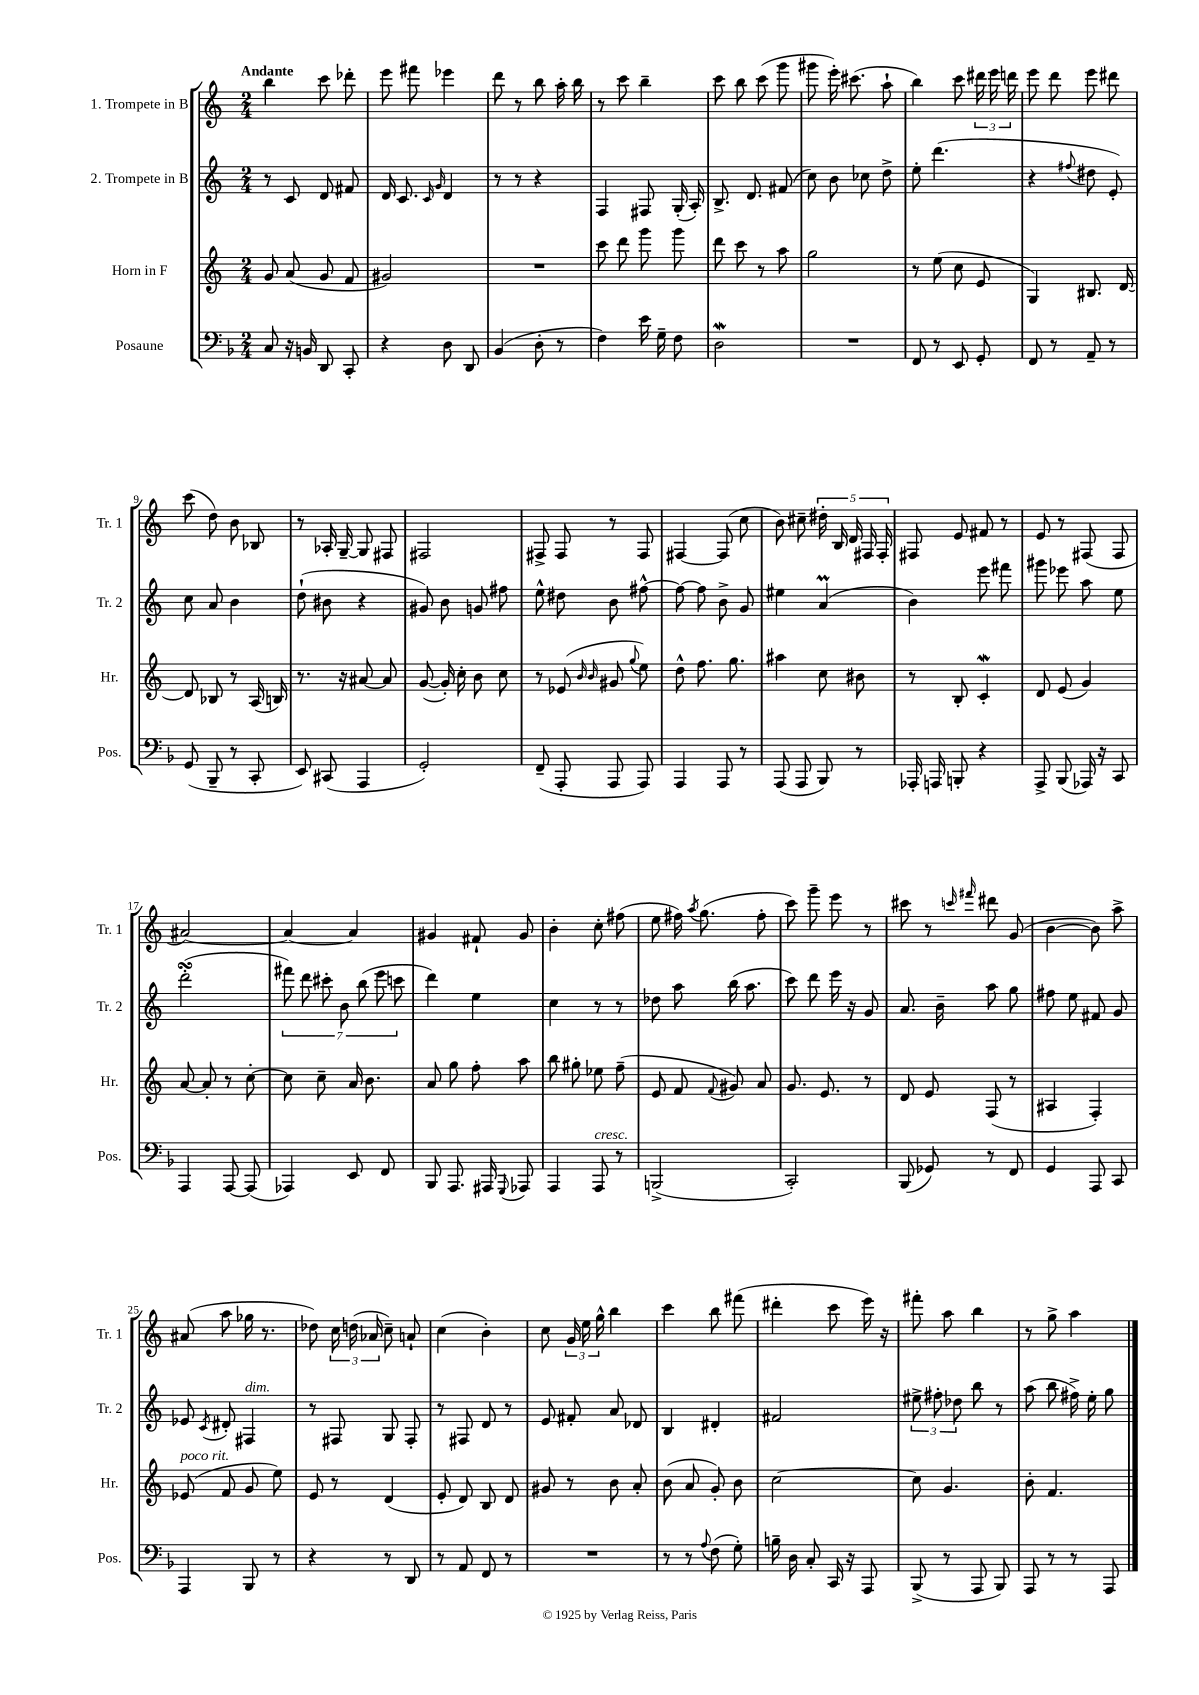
<<
\new StaffGroup <<
\new Staff = "s0" \with { instrumentName = "1. Trompete in B" shortInstrumentName = "Tr. 1" } {
    \clef treble \key c \major \numericTimeSignature \time 2/4 \tempo "Andante"
    \autoBeamOff b''4 c'''8 des'''8-. |
    e'''8 fis'''8 ees'''4 |
    d'''8 r8 b''8 a''16-. b''16 |
    r8 c'''8 b''4-- |
    c'''8 b''8 c'''8( g'''8 |
    gis'''8 e'''16-.) cis'''8.( a''8-! |
    b''4) c'''8 \tuplet 3/2 { dis'''16 e'''16 d'''16 } |
    e'''8 d'''8 e'''8 dis'''8 |
    c'''8( d''8) b'8 bes8 |
    r8 aes16-. g16~-- g8 fis8 |
    fis2 |
    fis8-> fis8 r8 fis8 |
    fis4~ fis8( c''8 |
    b'8) cis''8-- \tuplet 5/4 { dis''16-. b16 d'16 fis16 fis16-. } |
    fis8 e'8 fis'8 r8 |
    e'8 r8 fis8( fis8 |
    ais'2~) |
    ais'4~ ais'4 |
    gis'4 fis'8-! gis'8 |
    b'4-. c''8-. fis''8( |
    e''8 fis''16) \acciaccatura { a''8 } g''8.( fis''8-. |
    c'''8) g'''8-- e'''8 r8 |
    cis'''8 r8 \grace { c'''16 fis'''16 } dis'''8 g'8( |
    b'4~ b'8) a''8-> |
    ais'8( a''8 ges''16 r8. |
    des''8) \tuplet 3/2 { c''16 d''16( aes'16 } c''8--) a'8-! |
    c''4( b'4-.) |
    c''8 \tuplet 3/2 { g'16 e''16 g''16-^ } b''4 |
    c'''4 b''8 fis'''8( |
    dis'''4-. c'''8 e'''16) r16 |
    fis'''8-. a''8 b''4 |
    r8 g''8-> a''4 \bar "|." |
}
\new Staff = "s1" \with { instrumentName = "2. Trompete in B" shortInstrumentName = "Tr. 2" } {
    \clef treble \key c \major \numericTimeSignature \time 2/4
    \autoBeamOff r8 c'8 d'8 fis'8 |
    d'16 c'8. \grace { c'16 g'16 } d'4 |
    r8 r8 r4 |
    f4 fis8 g16-.( a16-.) |
    b8.-> d'8. fis'8( |
    c''8) b'8 ces''8 d''8-> |
    e''8-. d'''4.( |
    r4 \appoggiatura { fis''8 } dis''8 e'8-.) |
    c''8 a'8 b'4 |
    d''8-!( bis'8 r4 |
    gis'8) b'8 g'8 fis''8 |
    e''8-^ dis''8 b'8 fis''8~-^ |
    fis''8~ fis''8 b'8-> g'8 |
    eis''4 a'4\prall( |
    b'4) e'''8 fis'''8 |
    gis'''8 ees'''8 a''8 e''8 |
    d'''2-.\turn( |
    \tuplet 7/4 { fis'''8) d'''8 cis'''8-. b'8 b''8( e'''8 c'''8 } |
    d'''4) e''4 |
    c''4 r8 r8 |
    des''8 a''8 b''16( a''8. |
    c'''8) d'''8 e'''16 r16 g'8 |
    a'8. b'16-- a''8 g''8 |
    fis''8 e''8 fis'8 g'8 |
    ees'8 \acciaccatura { c'8 } dis'8-. fis4^\markup { \italic "dim." } |
    r8 fis8 g8 fis8-. |
    r8 fis8 d'8 r8 |
    e'8 fis'8-. a'8 des'8 |
    b4 dis'4-. |
    fis'2 |
    \tuplet 3/2 { eis''8-> fis''8-. des''8 } b''8 r8 |
    a''8( b''8 fis''16->) e''16-. g''8 \bar "|." |
}
\new Staff = "s2" \with { instrumentName = "Horn in F" shortInstrumentName = "Hr." } {
    \clef treble \key c \major \numericTimeSignature \time 2/4
    \autoBeamOff g'8 a'8( g'8 f'8 |
    gis'2) |
    R2 |
    c'''8 d'''8 g'''8 g'''8 |
    d'''8 c'''8 r8 a''8 |
    g''2 |
    r8 e''8( c''8 e'8 |
    g4) bis8. d'16~ |
    d'8 bes8 r8 a16( b16) |
    r8. r16 ais'8~ ais'8 |
    g'8~( g'16-.) c''16-. b'8 c''8 |
    r8 ees'8( \grace { b'16 b'16 } gis'8 \appoggiatura { g''8 } e''8) |
    d''8-^ f''8. g''8. |
    ais''4 c''8 bis'8 |
    r8 b8-. c'4-.\mordent |
    d'8 e'8( g'4) |
    a'8~ a'8-. r8 c''8~-. |
    c''8 c''8-- a'16 b'8. |
    a'8 g''8 f''8-. a''8 |
    b''8 gis''8-. ees''8 f''8--( |
    e'8 f'8 \appoggiatura { f'8 } gis'8) a'8 |
    g'8. e'8. r8 |
    d'8 e'8 f8( r8 |
    ais4 f4-.) |
    ees'8^\markup { \italic "poco rit." }( f'8 g'8 e''8) |
    e'8 r8 d'4( |
    e'8-. d'8) b8 d'8 |
    gis'8 r8 b'8 a'8-. |
    b'8( a'8 g'8-.) b'8 |
    c''2~ |
    c''8 g'4. |
    b'8-. f'4. \bar "|." |
}
\new Staff = "s3" \with { instrumentName = "Posaune" shortInstrumentName = "Pos." } {
    \clef bass \key f \major \numericTimeSignature \time 2/4
    \autoBeamOff c8 r16 b,16 d,8 c,8-. |
    r4 d8 d,8 |
    bes,4( d8-. r8 |
    f4) e'16 g16-- f8 |
    d2\mordent |
    R2 |
    f,8 r8 e,8 g,8-. |
    f,8 r8 a,8-- r8 |
    g,8( bes,,8-- r8 c,8-. |
    e,8) cis,8( a,,4 |
    g,2-.) |
    f,8--( a,,8-. a,,8 a,,8) |
    a,,4 a,,8 r8 |
    a,,8( a,,8 bes,,8) r8 |
    aes,,16-. a,,16 b,,8-. r4 |
    a,,8-> bes,,8( aes,,16) r16 c,8 |
    a,,4 a,,8~ a,,8( |
    aes,,4) e,8 f,8 |
    bes,,8 a,,8. ais,,16 \appoggiatura { g,,8 } aes,,8 |
    a,,4 a,,8^\markup { \italic "cresc." } r8 |
    b,,2->( |
    c,2-.) |
    bes,,8( ges,8) r8 f,8 |
    g,4 a,,8 c,8 |
    a,,4 bes,,8 r8 |
    r4 r8 d,8 |
    r8 a,8 f,8 r8 |
    R2 |
    r8 r8 \appoggiatura { a8 } f8( g8-.) |
    b16-- d16 c8-. c,16 r16 a,,8 |
    bes,,8->( r8 a,,8 bes,,8) |
    a,,8 r8 r8 a,,8 \bar "|." |
}
>>
>>
